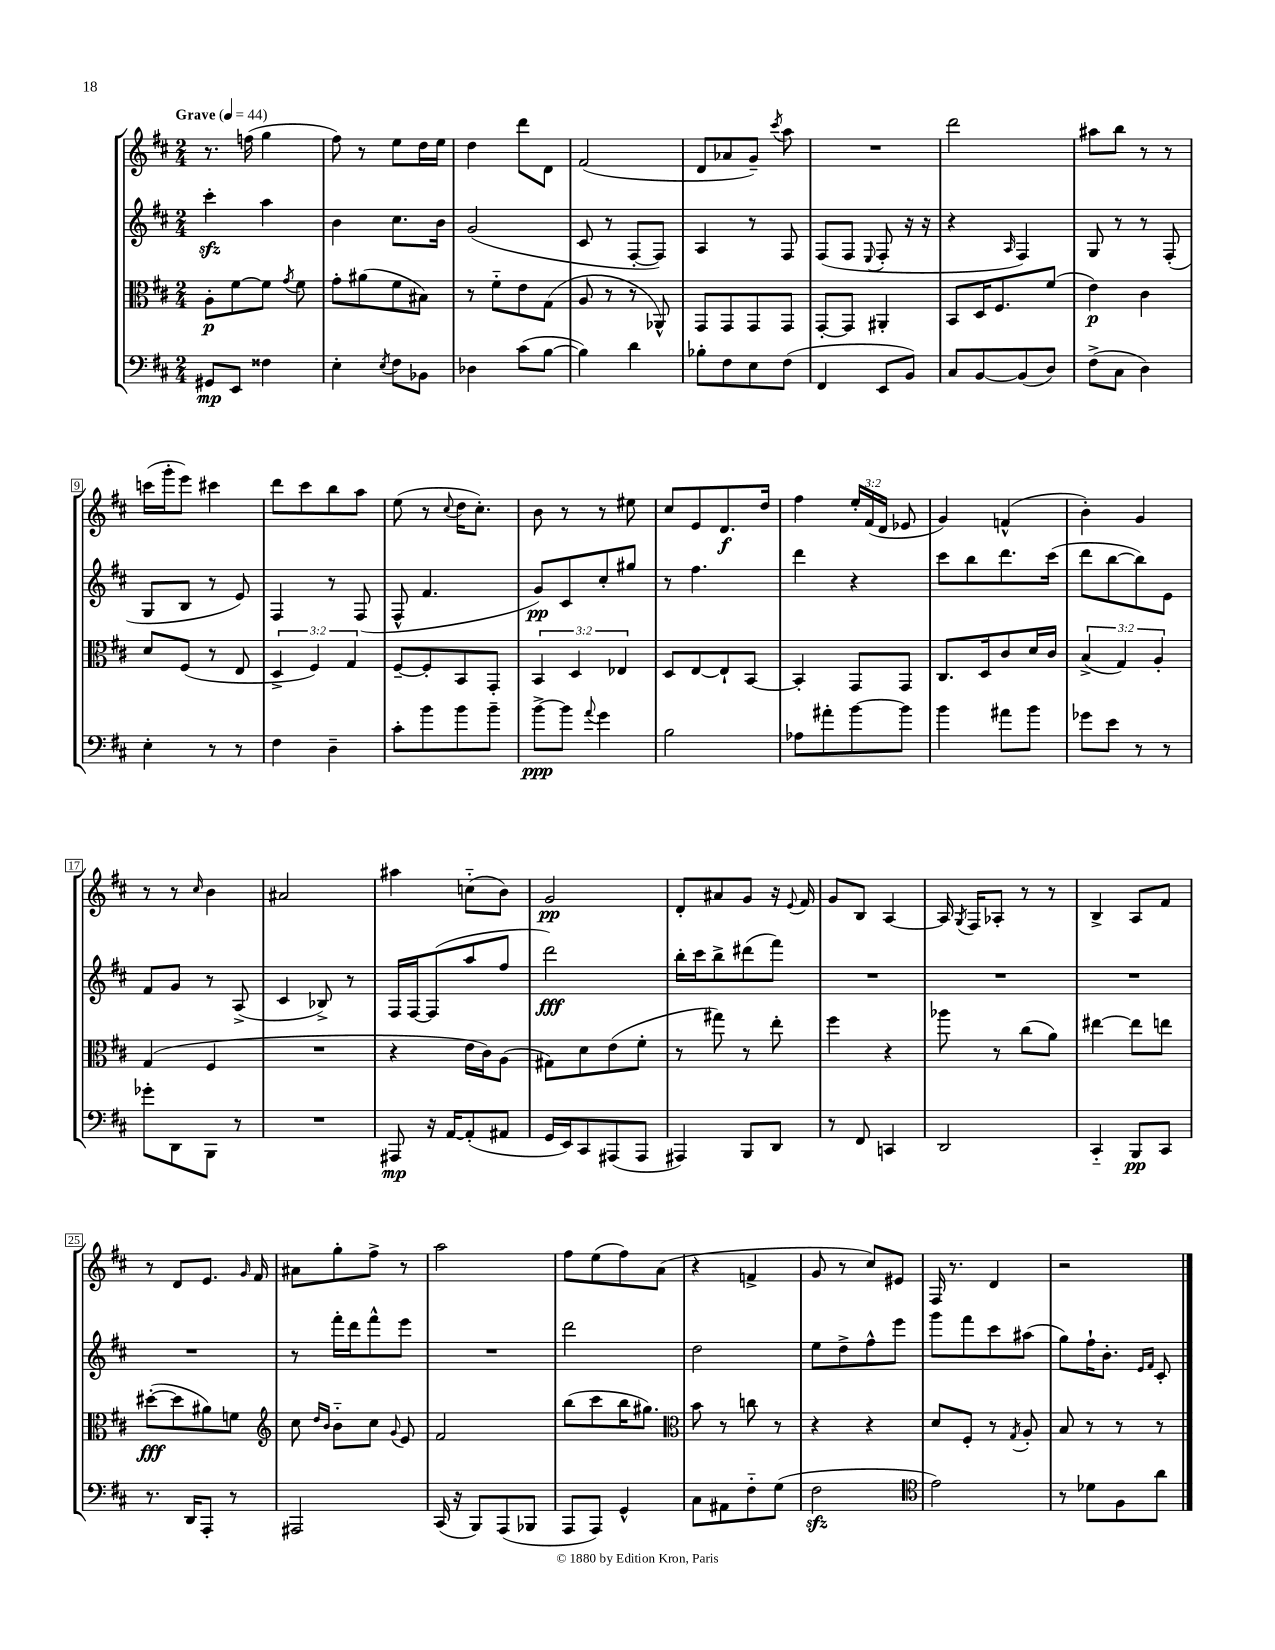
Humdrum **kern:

**kern	**kern	**kern	**kern
*staff4	*staff3	*staff2	*staff1
*clefF4	*clefC3	*clefG2	*clefG2
*k[f#c#]	*k[f#c#]	*k[f#c#]	*k[f#c#]
*M2/4	*M2/4	*M2/4	*M2/4
*MM44	*MM44	*MM44	*MM44
8GG#/L	8A'\L	4ccc#'\	8.r
8EE/J	[8f#\	.	.
.	.	.	(16ff\
4F##\	8f#\]J	4aa\	4gg\
.	8qg/	.	.
.	8f#\	.	.
=	=	=	=
4E'\	8g'\L	4b\	8ff#\)
.	(8a#\	.	8r
8qE/	.	.	.
8F#\L	8f#\	8.cc#\L	8ee\L
8BB-\J	8B#\J)	.	16dd\L
.	.	16b\Jk	16ee\JJ
=	=	=	=
4D-\	8r	(2g/	4dd\
.	8f#'~\L	.	.
(8c#\L	8e\	.	8ddd\L
[8B\J	(8G\J	.	8d\J
=	=	=	=
4B\])	8A/	8c#/	(2f#/
.	8r	8r	.
4d\	8r	[8F#'/L	.
.	8AA-^^/)	8F#/]J)	.
=	=	=	=
8B-'\L	8GG/L	4A/	8d/L
8F#\	8GG/	.	8a-/
8E\	8GG/	8r	8g~/J)
.	.	.	8qccc#/
(8F#\J	8GG/J	8F#/	8aa\
=	=	=	=
4FF#/	[8GG'/L	(8F#/L	2r
.	8GG/]J	8F#/J	.
.	.	8qqE/	.
8EE/L	4AA#'/	8F#'/	.
8BB/J)	.	16r	.
.	.	16r	.
=	=	=	=
8C#/L	8BB/L	4r	2ddd\
[8BB/	16D/K	.	.
.	8.F#/	.	.
.	.	16qqA/	.
(8BB/]	.	4F#/)	.
8D/J)	(8f#/J	.	.
=	=	=	=
(8F#^\L	4e\)	8G/	8aa#\L
8C#\J	.	8r	8bb\J
4D\)	4c#\	8r	8r
.	.	(8F#'/	8r
=	=	=	=
4E'\	8d/L	8G/L	(16ccc\LL
.	.	.	16ggg'\J
.	(8F#/J	8B/J	8eee\J)
8r	8r	8r	4ccc#\
8r	8E/	8e/)	.
=	=	=	=
4F#\	6D^/	4F#/	8ddd\L
.	.	.	8ccc#\
.	6F#/)	.	.
4D~\	.	8r	8bb\
.	6G/	.	.
.	.	(8F#/	8aa\J
=	=	=	=
8c#'\L	[8F#~/L	8F#^^/	(8ee\
8b\	8F#'/]	4.f#/	8r
.	.	.	8qqcc#/
8b\	8BB/	.	16dd\LK
.	.	.	8.cc#'\J)
8b~\J	8GG'/J	.	.
=	=	=	=
[8b^\L	6BB/	8g/L)	8b\
8b\]J	.	8c#/	8r
.	6D/	.	.
8qqa/	.	.	.
4g\	.	8cc#'/	8r
.	6E-/	.	.
.	.	8gg#/J	8ee#\
=	=	=	=
2B\	8D/L	8r	8cc#/L
.	[8E/	4.ff#\	8e/
.	8E`/]	.	8.d/
.	[8BB/J	.	.
.	.	.	16dd/Jk
=	=	=	=
8A-\L	4BB'/]	4ddd\	4ff#\
8a#'\	.	.	.
[8b\	8GG/L	4r	24ee'/LL
.	.	.	(24f#/
.	.	.	24d/JJ
8b\]J	8GG/J	.	8e-/
=	=	=	=
4b\	8.C#/L	8ccc#\L	4g/)
.	.	8bb\	.
.	16D/k	.	.
8a#\L	8c#/	8.ddd\	(4f^^/
8b\J	16d/L	.	.
.	16c#/JJ	(16ccc#\Jk	.
=	=	=	=
8g-\L	(6B^/	8ddd\L	4b'\)
8e\J	.	[8bb\	.
.	6G/)	.	.
8r	.	8bb\])	4g/
.	6A'/	.	.
8r	.	8e\J	.
=	=	=	=
8g-'\L	(4G/	8f#/L	8r
8DD\	.	8g/J	8r
.	.	.	16qqcc#/
8BBB\J	4F#/	8r	4b\
8r	.	(8A^/	.
=	=	=	=
2r	2r	4c#/	2a#/
.	.	8B-^/)	.
.	.	8r	.
=	=	=	=
8AAA#/	4r	16F#/LL	4aa#\
.	.	[16F#/J	.
16r	.	(8F#/]	.
[16AA/LK	.	.	.
(8AA'/]	16e\LL	8aa/	(8cc'~\L
.	16c#\J)	.	.
8AA#/J	(8A\J	8ff#/J	8b\J)
=	=	=	=
16GG/LL	8G#\L)	2ddd\)	2g/
16EE/J)	.	.	.
8CC#/	8d\	.	.
(8AAA#/	(8e\	.	.
8AAA#/J	8f#'\J	.	.
=	=	=	=
4AAA#/)	8r	16bb'\LL	8d'/L
.	.	16ccc#\J	.
.	8gg#\)	8bb^\	8a#/
8BBB/L	8r	(8ddd#\	8g/J
8DD/J	8ee'\	8fff#\J)	16r
.	.	.	8qqe/
.	.	.	16f#/
=	=	=	=
8r	4ff#\	2r	8g/L
8FF#/	.	.	8B/J
4CC/	4r	.	[4A/
=	=	=	=
2DD/	8aa-\	2r	16A/]
.	.	.	8qG/
.	.	.	16F#/LK
.	8r	.	8A-'/J
.	(8cc#\L	.	8r
.	8a\J)	.	8r
=	=	=	=
4CC#'~/	[4ee#\	2r	4B^/
8BBB/L	8ee#\]L	.	8A/L
8CC#/J	8ee\J	.	8f#/J
=	=	=	=
8.r	([8dd#'\L	2r	8r
.	8dd#\]	.	8d/L
16DD/LK	.	.	.
8AAA'/J	8a#\)	.	8.e/J
8r	8f\J	.	.
.	.	.	16qqg/
.	.	.	16f#/
=	=	=	=
*	*clefG2	*	*
2AAA#/	8cc#\	8r	8a#\L
.	16qqdd/LL	.	.
.	16qqb/JJ	.	.
.	8b'~\L	16fff#'\LL	8gg'\
.	.	16ddd\J	.
.	8cc#\J	8fff#^^\	8ff#^\J
.	8qqg/	.	.
.	8e/	8eee\J	8r
=	=	=	=
(16CC#/	2f#/	2r	2aa\
16r	.	.	.
8BBB/L)	.	.	.
(8AAA/	.	.	.
8BBB-/J	.	.	.
=	=	=	=
8AAA/L	(8bb\L	2ddd\	8ff#\L
8AAA/J)	8ccc#\	.	(8ee\
4GG^^/	16bb\K	.	8ff#\)
.	8.gg#\J)	.	.
.	.	.	(8a\J
=	=	=	=
*	*clefC3	*	*
8C#\L	8b\	2dd\	4r
8AA#\	8r	.	.
8F#'~\	8cc\	.	4f^/
(8G\J	8r	.	.
=	=	=	=
2F#\	4r	8ee\L	8g/
.	.	8dd^\	8r
.	4r	8ff#^^\	8cc#/L)
.	.	8eee\J	8e#/J
=	=	=	=
*clefC4	*	*	*
2e\)	8d/L	8ggg\L	16F#/
.	.	.	8.r
.	8F#'/J	8fff#\	.
.	8r	8ccc#\	4d/
.	8qG/	.	.
.	8A'/	(8aa#\J	.
=	=	=	=
8r	8B/	8gg\L)	2r
8d-\L	8r	16ff#`\K	.
.	.	8.b'\J	.
8F#\	8r	.	.
.	.	16qqe/LL	.
.	.	16qqf#/JJ	.
8a\J	8r	8c#'/	.
==	==	==	==
*-	*-	*-	*-
